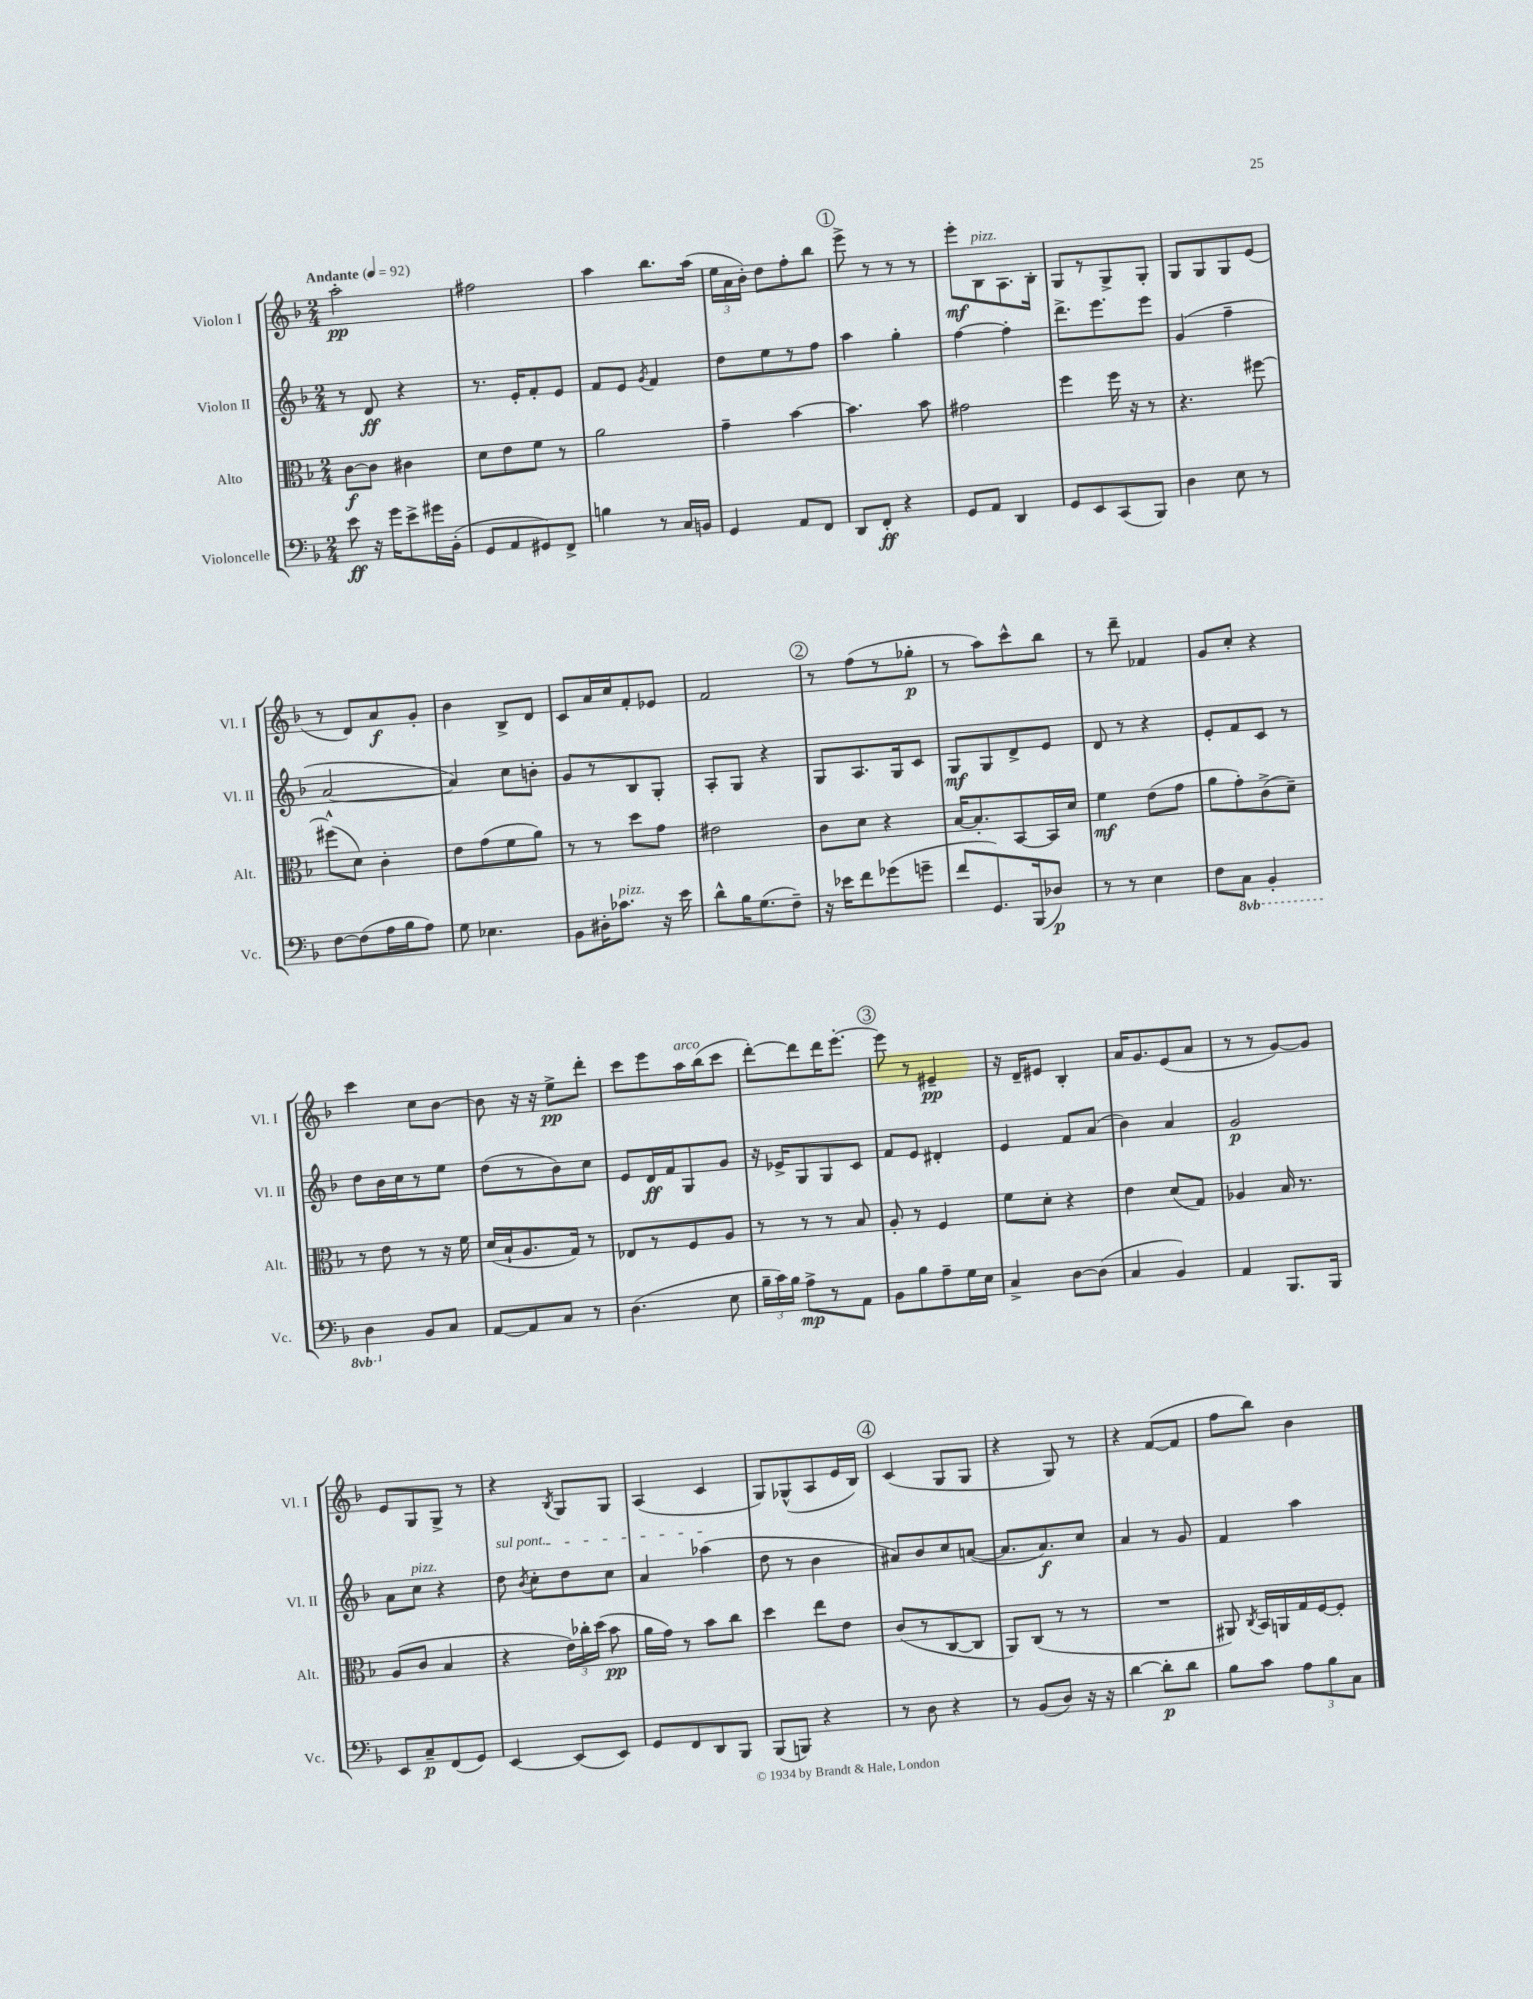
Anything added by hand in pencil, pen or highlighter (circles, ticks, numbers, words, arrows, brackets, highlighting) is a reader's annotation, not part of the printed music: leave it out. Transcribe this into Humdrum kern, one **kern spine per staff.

**kern	**kern	**kern	**kern
*staff4	*staff3	*staff2	*staff1
*clefF4	*clefC3	*clefG2	*clefG2
*k[b-]	*k[b-]	*k[b-]	*k[b-]
*M2/4	*M2/4	*M2/4	*M2/4
*MM92	*MM92	*MM92	*MM92
8e\	[8c\L	8r	2aa'\
16r	8c\]J	8d/	.
16g\LK	.	.	.
8e^\	4c#\	4r	.
16g#\L	.	.	.
(16BB-'\JJ	.	.	.
=	=	=	=
8GG/L	8d\L	8.r	2ff#\
8AA/	8e\	.	.
.	.	16e'/LK	.
8GG#/)	8f\J	8f'/	.
8FF^/J	8r	8e/J	.
=	=	=	=
4B\	2a\	8f/L	4aa\
.	.	8e/J	.
.	.	8qg/	.
8r	.	4f/	8.bb-\L
16C/LL	.	.	.
16BB/JJ	.	.	(16aa\Jk
=	=	=	=
4GG/	4g~\	8dd\L	24ee\LL
.	.	.	24a\
.	.	.	24b-'\JJ)
.	.	8ee\	8dd\L
8AA/L	[4b-\	8r	8ff'\
8FF/J	.	8ff\J	8bb-\J
=	=	=	=
8DD/L	4.b-\]	4aa\	8eee^\
8FF'/J	.	.	8r
4r	.	4gg'\	8r
.	8b-\	.	8r
=	=	=	=
8GG/L	2g#\	[4ff\	8eee'\L
8AA/J	.	.	8B-\
4DD/	.	4ff'\]	8.A\
.	.	.	16B-'\Jk
=	=	=	=
8GG/L	4ff\	8.ddd^\L	8G/L
8EE/	.	.	8r
.	.	8.eee\	.
(8CC/	16ff\	.	8G^/
.	16r	.	.
8BBB-/J)	8r	8eee\J	8G'/J
=	=	=	=
4D\	4.r	(4g/	8G/L
.	.	.	8G/
8E\	.	4ff~\	8G/
8r	[8ff#\	.	(8e/J
=	=	=	=
[8F\L	(8ff#^^\]L	[2a/	8r
(8F\]	8d\J)	.	8d/L)
16A\L	4c'\	.	8a/
16B-\J	.	.	.
8A\J)	.	.	8g'/J
=	=	=	=
8G\	8e\L	4a/])	4b-\
4.E-\	(8g\	.	.
.	8f\	8cc\L	8B-^/L
.	8a\J)	8b'\J	8d/J
=	=	=	=
8BB-\L	8r	8g/L	8c/L
16D#'\K	8r	8r	16a/L
8.c-\J	.	.	16cc/J
.	8dd\L	8B-/	8f'/
16r	8g\J	8G'/J	8e-/J
16e\	.	.	.
=	=	=	=
8d^^\L	2e#\	8A'/L	2f/
16B-\K	.	8G/J	.
(8.G\	.	.	.
.	.	4r	.
8F~\J)	.	.	.
=	=	=	=
16r	8c\L	8G/L	8r
16e-\LK	.	.	.
8f\	8d\J	8.A/	(8ff\L
(8g-\	4r	.	8r
.	.	16G/k	.
8g~\J	.	8c/J	8gg-'\J
=	=	=	=
8f/L	[16B-/LK	8G/L	8r
.	8.B-'/]	.	.
8.GG/)	.	8G/	8aa\L)
.	[8BB-/	8d^/	8ccc^^\
(16BBB-/k	.	.	.
8D-/J)	16BB-/]L	8e/J	8bb-\J
.	16d/JJ	.	.
=	=	=	=
8r	4f\	8d/	8r
8r	.	8r	8ddd~\
4E\	(8e\L	4r	4f-/
.	8g\J	.	.
=	=	=	=
8F\L	8a\L	8e'/L	8g/L
8CC\J	8g'\)	8f/	8cc'/J
4BBB-'/	(8c^\	8c/J	4r
.	8d~\J)	8r	.
=	=	=	=
4DD\	8r	8dd\L	4ccc\
.	8e\	16b-\L	.
.	.	16cc\J	.
8BB-/L	8r	8r	8cc\L
8C/J	16r	8ee\J	[8b-\J
.	16f\	.	.
=	=	=	=
[8AA/L	(16d/LL	(8dd\L	8b-\]
.	16B-`/J	.	.
8AA/]	8.A/	8r	16r
.	.	.	16r
8C/J	.	8b-\)	8ee^\L
.	16G/Jk)	.	.
8r	8r	8cc\J	8ddd'\J
=	=	=	=
(4.D\	8E-/L	8e/L	8ccc\L
.	8r	16d/L	8eee\
.	.	16f/J	.
.	8F/	8G/	16aa\L
.	.	.	(16bb-\J
8E\	8A/J	8g/J	8ccc\J
=	=	=	=
24B-~\LL	8r	16r	[8ddd'\L)
24c\)	.	.	.
.	.	16e-^/LK	.
24B-\JJ	.	.	.
8A^\L	8r	8G/	8ddd\]
8r	8r	8G/	16ddd\K
.	.	.	[8.eee'\J
8AA\J	8B-/	8c/J	.
=	=	=	=
8BB-\L	8A'/	8f/L	8eee\]
8B-\	8r	8e/J	8r
8A~\	4F/	4d#'/	4e#~/
16G\L	.	.	.
16E\JJ	.	.	.
=	=	=	=
4C^/	8f\L	4e/	16r
.	.	.	16d~/LK
.	8d'\J	.	8e#/J
[8D\L	4r	8f/L	4B-'/
(8D\]J	.	(8a/J	.
=	=	=	=
4C/	4e\	4b-\)	16a/LK
.	.	.	8.g/
4BB-/)	(8d/L	4a/	(8e/
.	8G/J)	.	8a/J
=	=	=	=
4AA/	4A-/	2g/	8r
.	.	.	8r
8.BBB-/L	16B-/	.	[8g/L)
.	8.r	.	.
.	.	.	8g/]J
16BBB-/Jk	.	.	.
=	=	=	=
8EE/L	(8A/L	8a\L	8e/L
8C~/	8c/J	8cc\J	8G/
(8FF/	4B-/	4r	8G^/J
8GG/J)	.	.	8r
=	=	=	=
[4EE/	4r	8dd\	4r
.	.	8qb-/	.
.	.	8cc'\L	.
.	.	.	8qB-/
(8EE/]L	24e\LL)	8dd\	8G/L
.	24cc-'\	.	.
.	(24dd\JJ	.	.
8EE/J)	8b-\	8cc\J	8G/J
=	=	=	=
8GG/L	16a\LL	4a/	(4A/
.	16g\JJ)	.	.
8FF/	8r	.	.
8DD/	8b-\L	(4aa-\	4c/
8BBB-/J	8cc\J	.	.
=	=	=	=
(8BBB-/L	4dd\	8dd\	8G/L)
8BBB/J)	.	8r	(8G-^^/
4r	8ee\L	4b-\	8A/
.	8e\J	.	16e/L
.	.	.	16B-/JJ)
=	=	=	=
8r	(8c/L	8a#/L)	(4c/
8D\	8r	8b-/	.
4r	[8C/	8cc/	8G/L
.	8C/]J	([8a/J	8G/J
=	=	=	=
8r	8AA/L)	8.a/]L	4r
(8BB-/L	(8C/J	.	.
.	.	8.a/)	.
8D/J)	8r	.	8G/)
16r	8r	8cc/J	8r
16r	.	.	.
=	=	=	=
[4d\	2r	4a/	4r
8d'\]L	.	8r	([8f/L
8d\J	.	8g/	8f/]J
=	=	=	=
8B-\L	8AA#/)	4f/	8ff\L
.	8qC/	.	.
8c\J	16BB-/LL	.	8bb-\J)
.	16AA/	.	.
12A\L	16G/	4aa\	4b-\
.	[16F/J	.	.
12B-\	.	.	.
.	8F'/]J	.	.
12C\J	.	.	.
==	==	==	==
*-	*-	*-	*-
